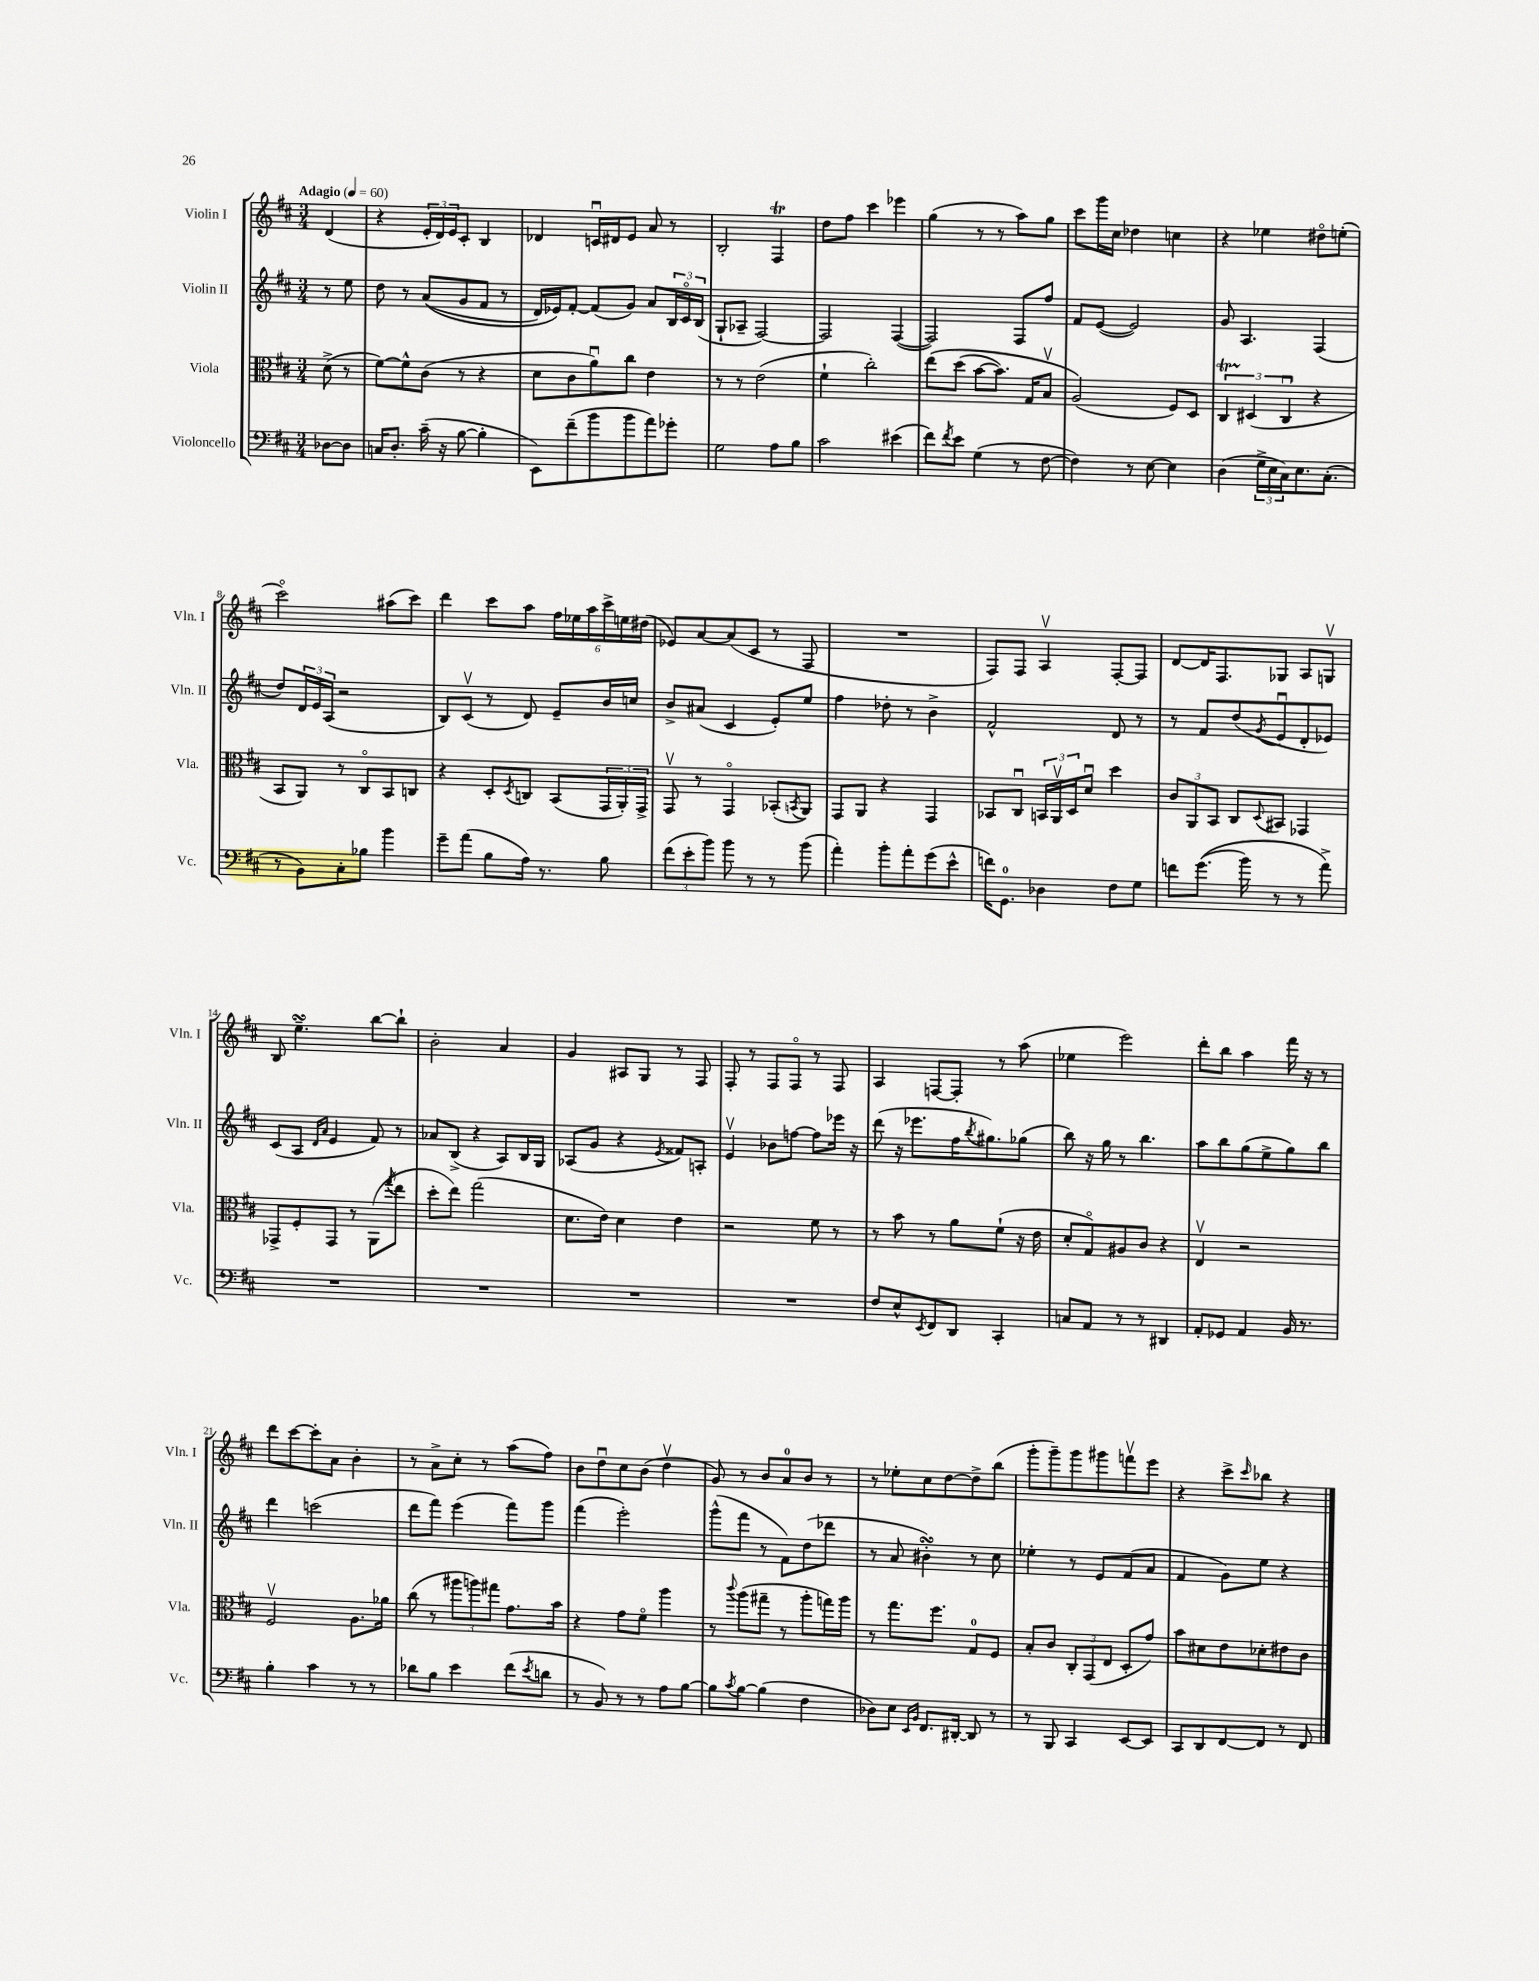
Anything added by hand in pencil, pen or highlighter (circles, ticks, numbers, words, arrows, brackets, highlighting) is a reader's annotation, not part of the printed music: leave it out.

**kern	**kern	**kern	**kern
*staff4	*staff3	*staff2	*staff1
*clefF4	*clefC3	*clefG2	*clefG2
*k[f#c#]	*k[f#c#]	*k[f#c#]	*k[f#c#]
*M3/4	*M3/4	*M3/4	*M3/4
*MM60	*MM60	*MM60	*MM60
[8D-\L	(8d^\	8r	(4d/
8D-\]J	8r	8ee\	.
=	=	=	=
16C/LK	[8f#\L)	8dd\	4r
8.D'/J	.	.	.
.	8f#^^\]	8r	.
(16c#~\	(8c#\J	&((8a/L	24e'/LL
.	.	.	24d/)
16r	.	.	.
.	.	.	24e/J
[8B\	8r	8g/	8c#'/J
4B'\]	4r	8f#/J	4B/
.	.	8r	.
=	=	=	=
8EE\L)	8d\L	16d/LL)	4d-/
.	.	16e-/J&)	.
(8f#~\	8c#\	[8f#'/J	.
8b\	8au\)	(8f#/]L	16cu/LL
.	.	.	16d#/J
8b\	8cc#\J	8g/J)	8e/J
8a\)	4e\	8a/L	8a/
8g-'\J	.	24B/L	8r
.	.	24c#o/	.
.	.	(24B/JJ	.
=	=	=	=
2G\	8r	8G`/L	2B'/
.	8r	8A-~/J	.
.	(2e\	[2F#/)	.
8A\L	.	.	4F#/
8B\J	.	.	.
=	=	=	=
2c#\	4f#`\	2F#/]	8dd\L
.	.	.	8ff#\J
.	2cc#'\)	.	4ccc#\
(4e#\	.	([4F#/	4eee-\
=	=	=	=
8f#\L)	&(8ee\L	2F#/])	(4gg\
8qf#/	.	.	.
8e\J	(8dd\J	.	.
(4G\	[8b\L	.	8r
.	8.b\]J)	.	8r
8r	.	8F#/L	8aa\L)
.	16G/LK	.	.
[8F#\	8Bv/J	8ff#/J	8gg\J
=	=	=	=
4F#\])	(2A/&)	8f#/L	8ccc#\L
.	.	([8e/J	16ggg\L
.	.	.	16cc#\JJ
8r	.	2e/])	4dd-\
[8E\	.	.	.
4E\]	8F#/L)	.	4cc\
.	8D/J	.	.
=	=	=	=
(4D\	6C#/	8g/	4r
.	.	4.A/	.
.	(6D#/	.	.
24G^\LL	.	.	4ee-\
24E\	.	.	.
24C#\J)	6C#u/	.	.
8.E\	.	.	.
.	4r	(4F#/	8dd#o\L
(8.C#'\J	.	.	.
.	.	.	(8ee'\J
=	=	=	=
8r	8BB/L	8dd/L)	2ccc#o\)
8BB\L)	8AA/J)	24d/L	.
.	.	24e/	.
.	.	(24A/JJ	.
8C#'\	8r	2r	.
8B-\J	8C#o/L	.	.
4b\	8BB/	.	(8aa#\L
.	8C/J	.	8ccc#\J)
=	=	=	=
8g~\L	4r	8B/L)	4ddd\
(8a\J	.	(8c#v/J	.
8B\L	8D'/L	8r	8ccc#\L
.	8qD/	.	.
16A\Jk)	8C/J	8d/)	8aa\J
8.r	.	.	.
.	(8BB/L	8e~/L	24ff#\LL
.	.	.	24ee-\
.	.	.	24aa\
8B\	24GG/L	16b/L	24ccc#^\
.	24AA'/)	.	24ee\
.	.	16cc/JJ	.
.	24GG^/JJ	.	(24dd#\JJ
=	=	=	=
(12f#\L	8GGv/	8b^/L	8e-/L)
12e'\	.	.	.
.	8r	(8a#/J	[8a/
12b\J)	.	.	.
8b\	4GGo/	4c#/	(8a/]
8r	.	.	8c#/J
8r	(8BB-'/L	8e'/L)	8r
.	8qBB/	.	.
(8b\	8AA/J)	8ee/J	8F#/
=	=	=	=
4a'\)	8GG/L	4ff#\	2.r
.	8AA/J	.	.
8b'\L	4r	8dd-'\	.
8a'\	.	8r	.
(8g\	4GG/	4b^\	.
8e^^\J	.	.	.
=	=	=	=
16f\LK)	8BB-/L	2f#^^/	8F#/L)
8.GG\J	.	.	.
.	8C#u/J	.	8F#/J
4D-\	24BB/LL	.	4Av/
.	24AAv/	.	.
.	24D/J	.	.
.	8du/J	.	.
8F#\L	4dd\	8d/	[8F#'/L
8G\J	.	8r	8F#/]J
=	=	=	=
8f\L	12c#/L	8r	[8d/L
.	12AA/	.	.
&((8.g\J	.	8f#/L	16d/]K
.	12BB/J	.	.
.	.	.	8.F#/
.	8C#/L	(8dd/	.
16b\)	.	.	.
.	8qqD/	8qg/	.
8r	8BB#/J	8eu/	8G-/J
8r	4GG-/	8d'/	8A/L
8a^\&)	.	8e-/J)	8Gv/J
=	=	=	=
2.r	8GG-^/L	(8c#/L	8B/
.	8F#'/	8A/J	4.ee~\
.	.	16qqd/LL	.
.	.	16qqa/JJ	.
.	8GG-/J	4e/	.
.	8r	.	.
.	(8AA\L	8f#/)	[8bb\L
.	8qgg/	.	.
.	8ee\J	8r	8bb`\]J
=	=	=	=
2.r	8dd'\L	8a-/L	2b'\
.	8ee\J)	(8B^/J	.
.	(2gg\	4r	.
.	.	8A/L)	4a/
.	.	16B/L	.
.	.	16G/JJ	.
=	=	=	=
2.r	8.d\L	(8A-/L	4g/
.	.	8g/J	.
.	16e\Jk)	.	.
.	4d\	4r	8A#/L
.	.	.	8G/J
.	.	8qe/	.
.	4e\	8f##/L)	8r
.	.	8A'/J	8F#/
=	=	=	=
2.r	2r	4ev/	8F#'/
.	.	.	8r
.	.	8b-\L	8F#/L
.	.	[8ff\J	8F#o/J
.	8f#\	8ff\]L	8r
.	8r	16eee-\Jk	8F#/
.	.	16r	.
=	=	=	=
8F#/L	8r	(8ddd\	4A/
8E^^/	8b\	16r	.
.	.	8.eee-\L	.
8qEE/	.	.	.
8FF#/	8r	.	[8F/L
8DD/J	8a\L	16ff#\K	8F'/]J
.	.	8qbb/	.
.	.	8.gg#\)	.
4CC#'/	(8f#`\J	.	8r
.	16r	(8gg-\J	(8aa\
.	16e\	.	.
=	=	=	=
8C/L	8d'/L	8bb\)	4ee-\
8AA/J	8Go/)	16r	.
.	.	16gg\	.
8r	8A#/	8r	2eee\)
8r	8c#/J	4.bb\	.
4DD#/	4r	.	.
=	=	=	=
8AA'/L	4Ev/	8aa\L	8ddd'\L
8GG-/J	.	8bb\	8bb\J
4AA/	2r	(8gg\	4aa\
.	.	8ee^\	.
16BB/	.	8gg\)	16fff#\
8.r	.	.	16r
.	.	8bb\J	8r
=	=	=	=
4B'\	2F#v/	4ddd\	8ddd\L
.	.	.	[8ccc#\
4c#\	.	(2ccc\	8ccc#'\]
.	.	.	8a\J
8r	8.A\L	.	4b'\
8r	.	.	.
.	16a-\Jk	.	.
=	=	=	=
8d-\L	(8cc#\	8ddd\L	8r
8B\J	8r	8fff#\J)	8a^\L
4e\	12aa#\L	(4eee\	8cc#'\J
.	12aa\)	.	.
.	.	.	8r
.	12gg#\J	.	.
(8f#\L	8.g\L	8fff#\L)	(8aa\L
8qe/	.	.	.
8d\J	.	8ggg\J	8ff#\J)
.	16b\Jk	.	.
=	=	=	=
8r	4r	(4fff#\	8b\L
8BB/)	.	.	8ddu\
8r	8g\L	2eee'\)	8cc#\
8r	8f#o\J	.	(8b\J
8A\L	4aa\	.	4ddv\
[8B\J	.	.	.
=	=	=	=
8B\]L	8r	(8ggg^^\L	8g/)
8qc#/	8qqccc#/	.	.
[8B\J	(8aa\L	8fff#\J	8r
(4B\]	8gg#~\J	8r	8b/L
.	8r	8f#\L)	8a/
4F#\	8aa'\L	(8dd\	8b/J
.	16gg\L)	8ddd-\J	8r
.	16aa\JJ	.	.
=	=	=	=
8D-\L)	8r	8r	8r
8E\J	8.gg\L	8a/	8ee-'\L
16qqEE/LL	.	.	.
16qqBB/JJ	.	.	.
8.FF#/L	.	4b#'\)	8cc#\
.	8.ff#\J	.	.
.	.	.	[8dd\
[16DD#'/Jk	.	.	.
8DD#/]	8G/L	8r	8dd^\]
8r	8F#/J	8cc#\	(8bb\J
=	=	=	=
8r	8B'/L	4ee-'\	8ggg'\L
8BBB/	8c#/J	.	8ggg~\)
4CC#/	12C#'/L	8r	8ggg\
.	(12GG/	.	.
.	.	8e/L	8ggg#\
.	12E/J	.	.
[8EE/L	8D'/L	(8f#/	8fffv\
8EE/]J	8g/J)	8a/J	8eee\J
=	=	=	=
8CC#/L	8b\L	4f#/	4r
8DD/	8d#\	.	.
[8FF#/	8e\	8g\L)	8ccc#^\L
.	.	.	16qqccc#/
8FF#/]J	8d-'\	8ee\J	8bb-\J
8r	8e#\	4r	4r
8FF#/	8c#\J	.	.
==	==	==	==
*-	*-	*-	*-
